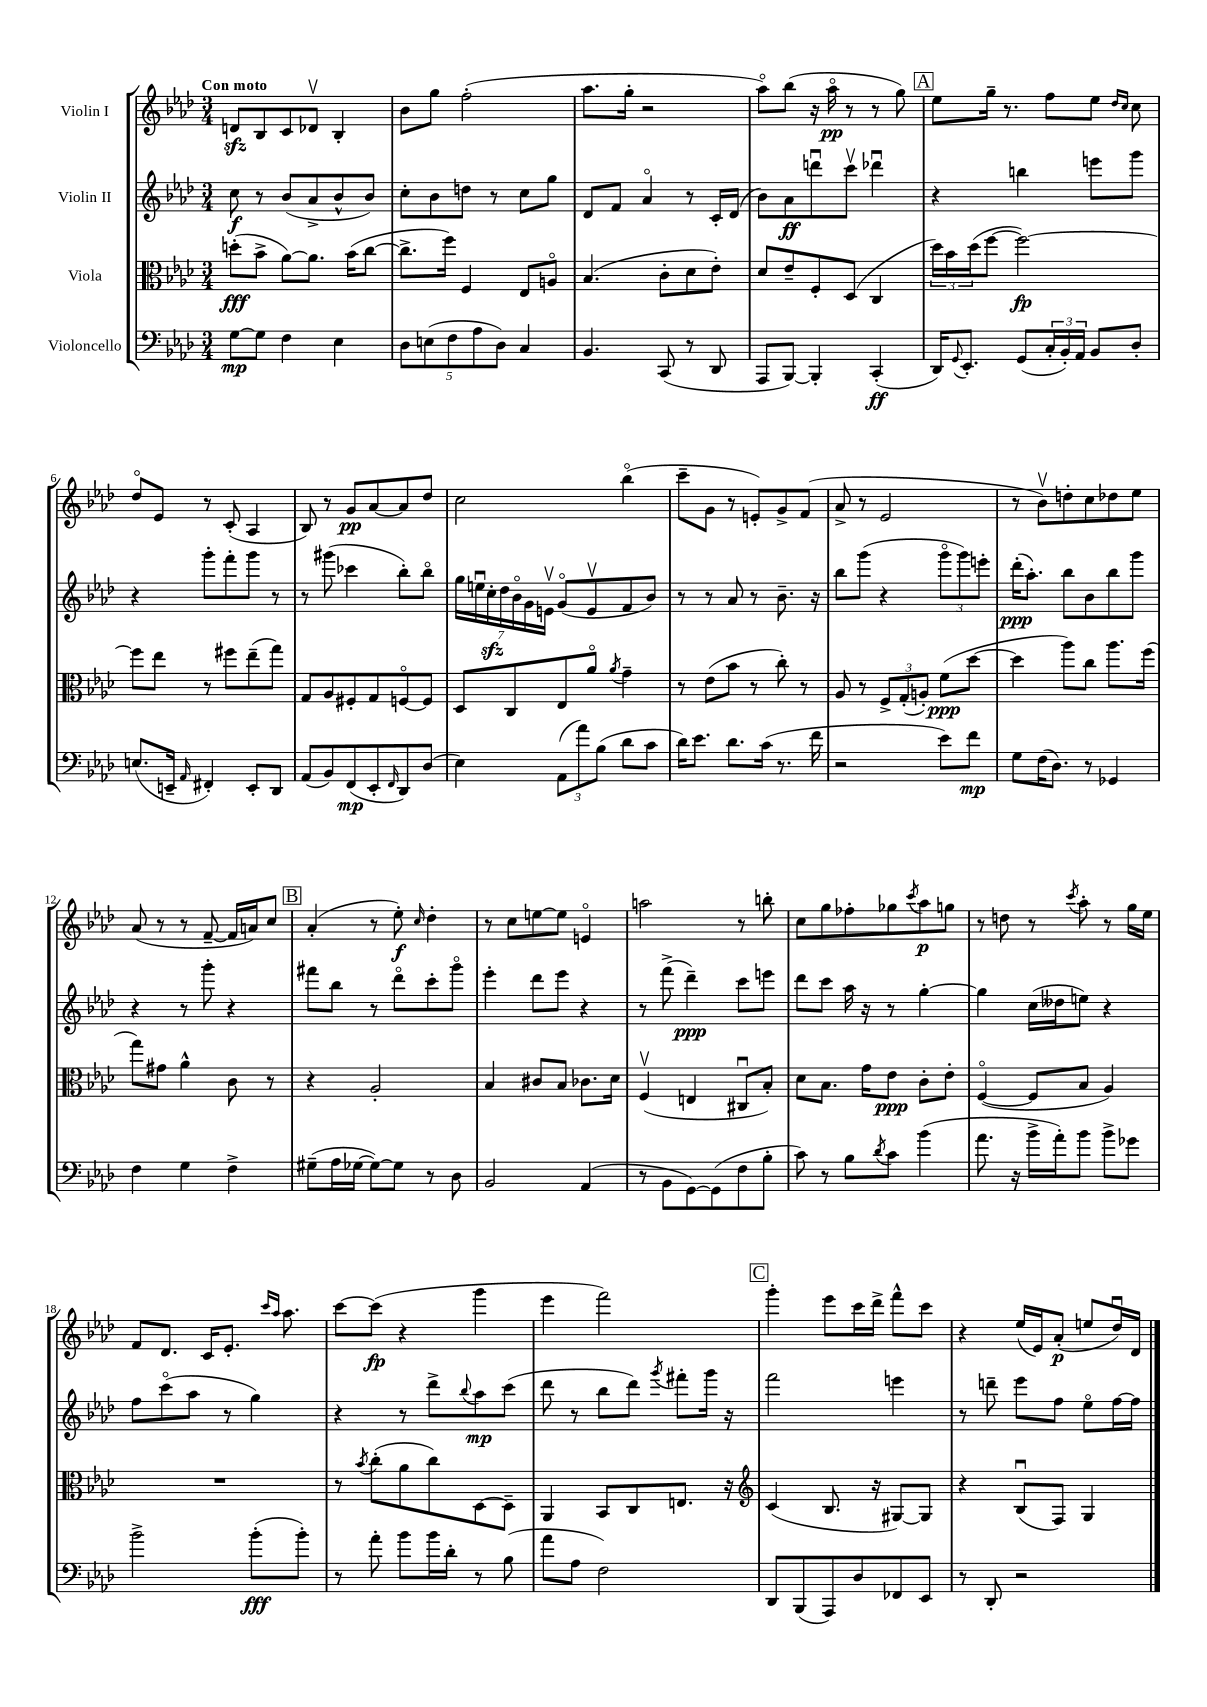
<<
\new StaffGroup <<
\new Staff = "s0" \with { instrumentName = "Violin I" } {
    \clef treble \key aes \major \numericTimeSignature \time 3/4 \tempo "Con moto"
    d'8\sfz bes8 c'8 des'8\upbow bes4-. |
    bes'8 g''8 f''2-.( |
    aes''8. g''16-. r2 |
    aes''8\flageolet) bes''8( r16 aes''16\flageolet\pp r8 r8 g''8) |
    \mark \markup { \box "A" } ees''8 g''16-- r8. f''8 ees''8 \grace { des''16 c''16 } c''8 |
    des''8\flageolet ees'8 r8 c'8-.( aes4 |
    bes8) r8 g'8\pp aes'8~ aes'8 des''8 |
    c''2 bes''4\flageolet( |
    c'''8-- g'8 r8 e'8-.) g'8-> f'8( |
    aes'8-> r8 ees'2 |
    r8 bes'8\upbow) d''8-. c''8 des''8 ees''8 |
    aes'8( r8 r8 f'8~-- f'16 a'16) c''8 |
    \mark \markup { \box "B" } aes'4-.( r8 ees''8-.\f) \grace { c''16 } des''4-. |
    r8 c''8 e''8~ e''8 e'4\flageolet |
    a''2 r8 b''8-. |
    c''8 g''8 fes''8-. ges''8 \acciaccatura { c'''8 } aes''8\p g''8 |
    r8 d''8 r8 \acciaccatura { c'''8 } aes''8-. r8 g''16 ees''16 |
    f'8 des'8. c'16 ees'8.-. \grace { c'''16 aes''16 } aes''8. |
    c'''8~ c'''8\fp( r4 g'''4 |
    ees'''4 f'''2) |
    \mark \markup { \box "C" } g'''4-. ees'''8 c'''16 des'''16-> f'''8-^ c'''8 |
    r4 ees''16( ees'16) aes'8-.\p( e''8 des''16\downbow) des'16 \bar "|." |
}
\new Staff = "s1" \with { instrumentName = "Violin II" } {
    \clef treble \key aes \major \numericTimeSignature \time 3/4
    c''8\f r8 bes'8( aes'8-> bes'8-^ bes'8) |
    c''8-. bes'8 d''8 r8 c''8 g''8 |
    des'8 f'8 aes'4\flageolet r8 c'16-. des'16( |
    bes'8) aes'8\ff d'''8\downbow c'''8\upbow des'''4\downbow |
    \mark \markup { \box "A" } r4 b''4 e'''8 g'''8 |
    r4 g'''8-. f'''8-. g'''8 r8 |
    r8 gis'''8( ces'''4 bes''8-.) bes''8\flageolet |
    \tuplet 7/4 { g''16 e''16\downbow c''16-.\sfz des''16 bes'16\flageolet g'16 e'16\upbow } g'8\flageolet( e'8\upbow f'8 bes'8) |
    r8 r8 aes'8 r8 bes'8.-- r16 |
    bes''8 g'''8( r4 \tuplet 3/2 { g'''8\flageolet g'''8) e'''8-. } |
    des'''16-.\ppp( aes''8.-.) bes''8 bes'8 bes''8 g'''8 |
    r4 r8 g'''8-. r4 |
    \mark \markup { \box "B" } fis'''8 bes''8 r8 des'''8\flageolet c'''8-. g'''8\flageolet |
    ees'''4-. des'''8 ees'''8 r4 |
    r8 f'''8->( des'''4--\ppp) c'''8 e'''8 |
    des'''8 c'''8 aes''16 r16 r8 g''4~-. |
    g''4 c''16( deses''16 e''8) r4 |
    f''8 c'''8\flageolet( aes''8 r8 g''4) |
    r4 r8 des'''8-> \appoggiatura { bes''8 } aes''8\mp c'''8( |
    des'''8 r8 bes''8 des'''8) \acciaccatura { g'''8 } fis'''8-. g'''16 r16 |
    \mark \markup { \box "C" } f'''2 e'''4 |
    r8 d'''8-- ees'''8 f''8 ees''8\flageolet f''16~ f''16 \bar "|." |
}
\new Staff = "s2" \with { instrumentName = "Viola" } {
    \clef alto \key aes \major \numericTimeSignature \time 3/4
    d''8-.\fff( bes'8-> aes'8~) aes'8. bes'16( c''8~ |
    c''8.-> f''16) f4 ees8 a8\flageolet |
    bes4.( c'8-. des'8 ees'8-.) |
    des'8 ees'8-- f8-. des8( c4 |
    \mark \markup { \box "A" } \tuplet 3/2 { des''16) bes'16 des''16( } f''8~ f''2~\fp) |
    f''8 ees''8 r8 fis''8 ees''8--( g''8) |
    g8 aes8 fis8-. g8 f8~\flageolet f8 |
    des8 c8 ees8 aes'8\flageolet \acciaccatura { aes'8 } g'4-- |
    r8 ees'8( bes'8 r8 c''8-.) r8 |
    aes8 r8 \tuplet 3/2 { f8-> g8-.( a8-.) } f'8\ppp( des''8~ |
    des''4 aes''8) c''8 aes''8. f''16( |
    g''8) gis'8 aes'4-^ c'8 r8 |
    \mark \markup { \box "B" } r4 aes2-. |
    bes4 cis'8 bes8 ces'8. des'16 |
    f4\upbow( e4 cis8\downbow bes8-.) |
    des'8 bes8. g'16 ees'8\ppp c'8-. ees'8-. |
    f4~\flageolet( f8 bes8 aes4) |
    R2. |
    r8 \acciaccatura { bes'8 } c''8-.( aes'8 c''8) des8~ des8-- |
    aes,4 bes,8 c8 e8. r16 |
    \mark \markup { \box "C" } \clef treble c'4( bes8. r16 gis8~) gis8 |
    r4 bes8\downbow( f8) g4 \bar "|." |
}
\new Staff = "s3" \with { instrumentName = "Violoncello" } {
    \clef bass \key aes \major \numericTimeSignature \time 3/4
    g8~\mp g8 f4 ees4 |
    \tuplet 5/4 { des8 e8( f8 aes8 des8) } c4 |
    bes,4. c,8( r8 des,8 |
    aes,,8 bes,,8~) bes,,4-. c,4-.\ff( |
    \mark \markup { \box "A" } des,16) \appoggiatura { g,8 } ees,8.-. g,8( \tuplet 3/2 { c16-. bes,16-.) aes,16 } bes,8 des8-. |
    e8.( e,16-- \grace { aes,16 } fis,4-.) e,8-. des,8 |
    aes,8( bes,8) f,8\mp( ees,8-. \grace { f,16 } des,8) des8( |
    ees4) \tuplet 3/2 { aes,8( aes'8) bes8( } des'8 c'8 |
    des'16) ees'8. des'8. c'16( r8. f'16 |
    r2 ees'8) f'8\mp |
    g8 f16( des8.) r8 ges,4 |
    f4 g4 f4-> |
    \mark \markup { \box "B" } gis8--( aes16 ges16~ ges8~) ges8 r8 des8 |
    bes,2 aes,4( |
    r8 bes,8 g,8~) g,8( f8 bes8-. |
    c'8) r8 bes8 \acciaccatura { des'8 } c'8 bes'4( |
    aes'8. r16 bes'16-> aes'16-.) bes'8 bes'8-> ges'8 |
    bes'2-> bes'8-.\fff( bes'8-.) |
    r8 aes'8-. bes'8 bes'16 des'16-. r8 bes8( |
    aes'8 aes8 f2) |
    \mark \markup { \box "C" } des,8 bes,,8( aes,,8) des8 fes,8 ees,8 |
    r8 des,8-. r2 \bar "|." |
}
>>
>>
